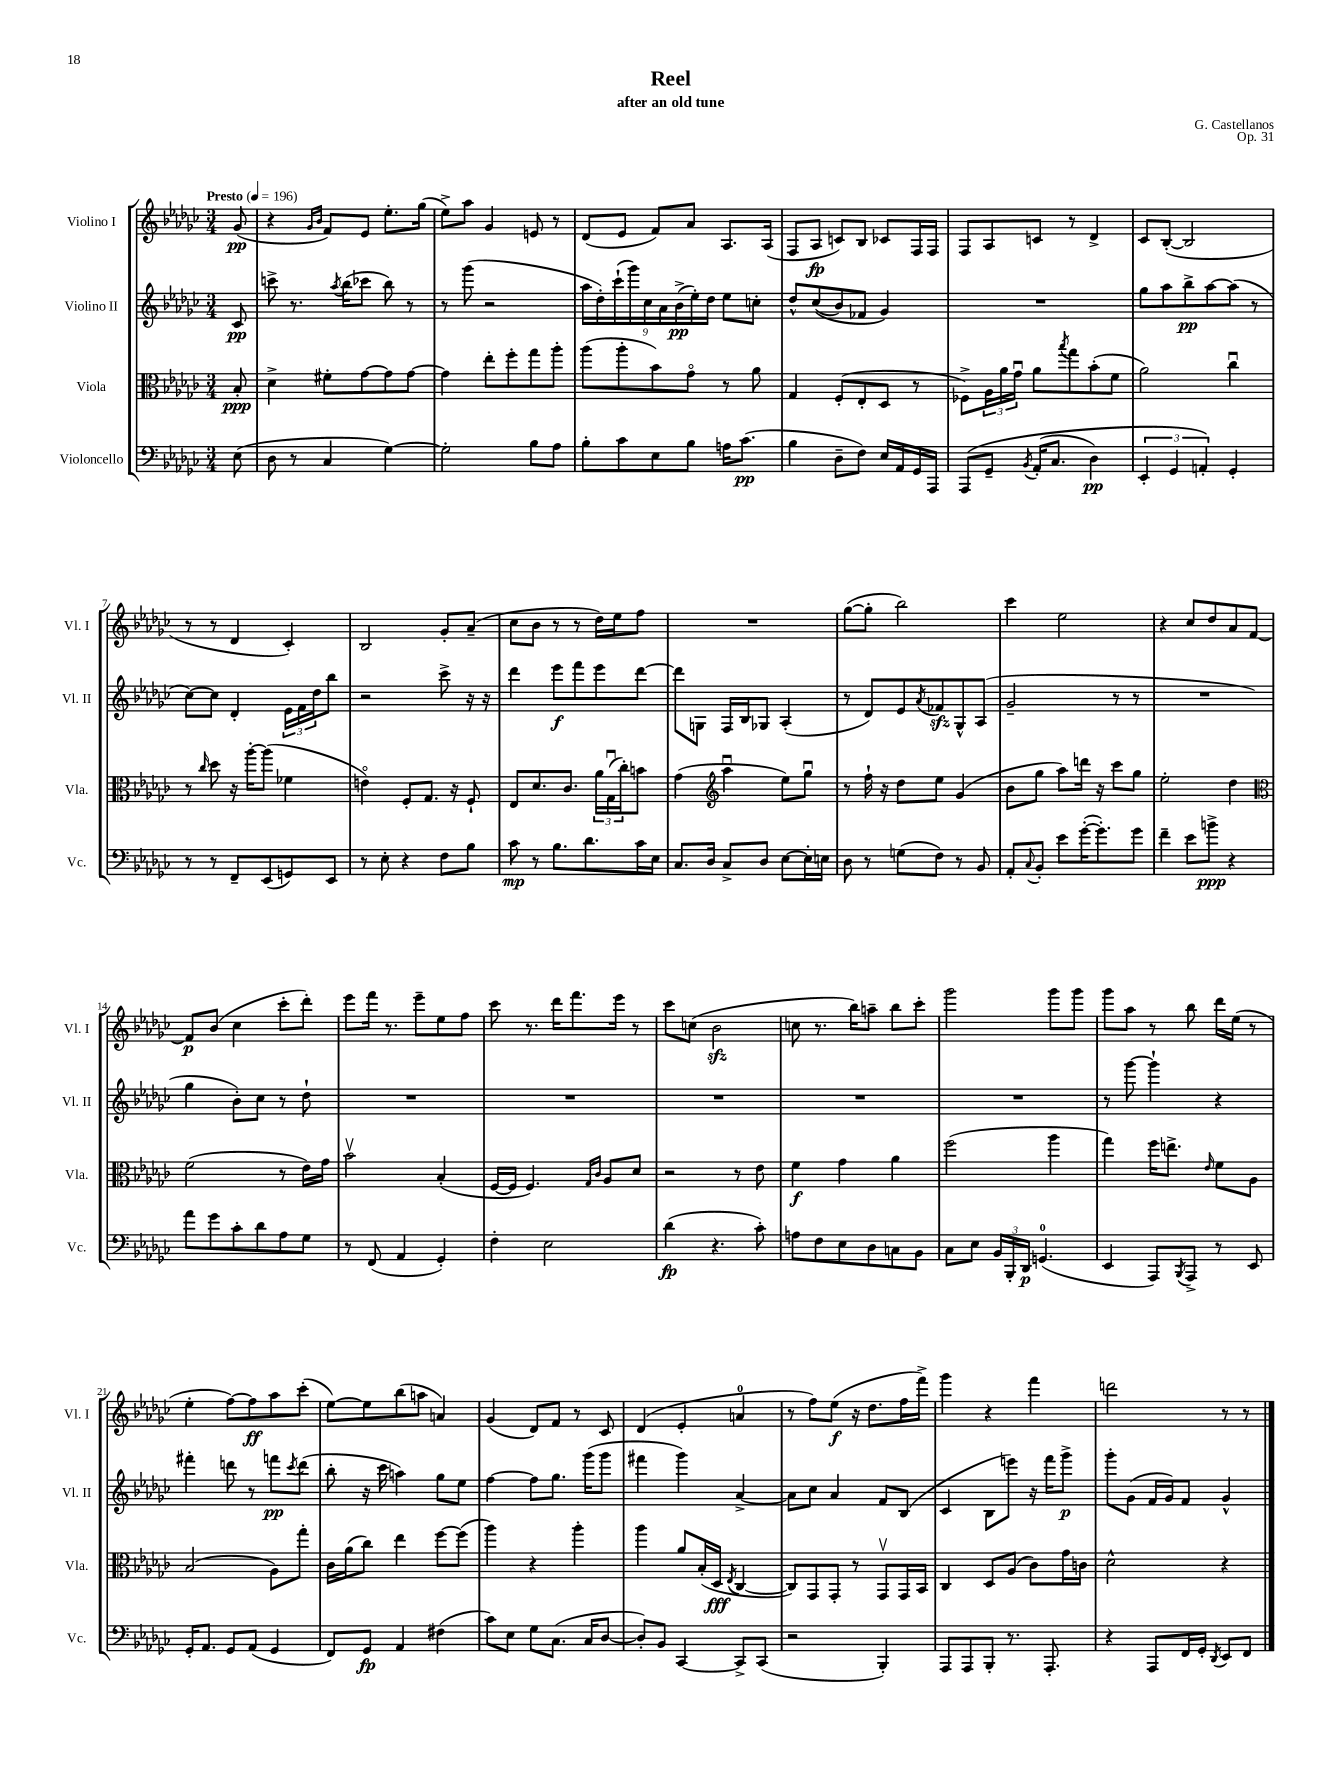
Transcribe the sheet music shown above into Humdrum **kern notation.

**kern	**kern	**kern	**kern
*staff4	*staff3	*staff2	*staff1
*clefF4	*clefC3	*clefG2	*clefG2
*k[b-e-a-d-g-c-]	*k[b-e-a-d-g-c-]	*k[b-e-a-d-g-c-]	*k[b-e-a-d-g-c-]
*M3/4	*M3/4	*M3/4	*M3/4
*MM196	*MM196	*MM196	*MM196
(8E-\	8B-'/	8c-/	(8g-/
=	=	=	=
8D-\	4d-^\	8ccc^\	4r
8r	.	8.r	.
.	.	.	16qqg-/LL
.	.	.	16qqb-/JJ
4C-/	8f#'\L	.	8f/L)
.	.	8qaa-/	.
.	.	(16bb-\LK	.
.	[8g-\	8ccc-\J	8e-/J
[4G-\)	8g-\]	8bb-\)	8.ee-'\L
.	[8g-\J	8r	.
.	.	.	(16gg-\Jk
=	=	=	=
2G-'\]	4g-\]	8r	8ee-^\L)
.	.	(8ggg-\	8aa-\J
.	8ee-'\L	2r	4g-/
.	8ff'\	.	.
8B-\L	8gg-\	.	8e/
8A-\J	8aa-'\J	.	8r
=	=	=	=
8B-'\L	(8aa-\L	18aa-\LL	(8d-/L
.	.	18dd-'\)	.
.	.	(18ccc-`\	.
8c-\	8aa-'\	.	8e-/J
.	.	18ggg-\)	.
.	.	18cc-\	.
8E-\	8b-\)	.	8f/L)
.	.	18a-\	.
.	.	(18b-^\	.
8B-\J	8g-o\J	.	8a-/J
.	.	18ee-'\)	.
.	.	18dd-\JJ	.
16A\LK	8r	8ee-\L	8.A-/L
(8.c-\J	.	.	.
.	8a-\	8cc'\J	.
.	.	.	(16A-/Jk
=	=	=	=
4B-\	4G-/	8dd-^^/L	8F/L
.	.	&((8cc-/	8A-/J
8D-~\L	(8F'/L	8b-/)	8c/L)
8F\J)	8E-'/	8f-/J	8B-/J
16E-/LL	8D-/J	4g-/&)	8c-/L
16AA-/	.	.	.
16GG-/	8r	.	16F/L
16AAA-/JJ	.	.	16F/JJ
=	=	=	=
&(8AAA-/L	8F-^\L)	2.r	8F/L
8GG-~/J	24A-\L	.	8A-/
.	24a-\	.	.
.	24g-u\JJ	.	.
8qBB-/	.	.	.
(16AA-'/LK	8a-\L	.	8c/J
8.C-/J	.	.	.
.	8qbb-/	.	.
.	8gg-\	.	8r
4D-\)	(8b-'\	.	4d-^/
.	8f\J	.	.
=	=	=	=
6EE-'/	2a-\)	8gg-\L	8c-/L
.	.	8aa-\	([8B-'/J
6GG-/	.	.	.
.	.	8bb-^\	2B-/]
6AA'/&)	.	.	.
.	.	[8aa-\	.
4GG-'/	4cc-u\	(8aa-\]J	.
.	.	8r	.
=	=	=	=
8r	8r	[8cc-\L)	8r
.	16qqcc-/	.	.
8r	8dd-\	8cc-\]J	8r
8FF~/L	16r	4d-'/	4d-/
.	[16aa-'\LK	.	.
(8EE-/	(8aa-\]J	.	.
8GG/)	4f-\	24e-\LL	4c-'/)
.	.	24f\	.
.	.	24dd-\J	.
8EE-/J	.	8bb-\J	.
=	=	=	=
8r	4eo\)	2r	2B-/
8E-'\	.	.	.
4r	8F'/L	.	.
.	8.G-/J	.	.
8F\L	.	8ccc-^\	8g-'/L
.	16r	.	.
8B-\J	8F`/	16r	(8a-~/J
.	.	16r	.
=	=	=	=
8c-\	8E-/L	4ddd-\	8cc-\L
8r	8.d-/	.	8b-\J
8.B-\L	.	8eee-\L	8r
.	8.c-/J	.	.
.	.	8fff\	8r
8.d-\	.	.	.
.	24a-\LL	8eee-\	16dd-\LL)
.	(24G-u\	.	.
.	.	.	16ee-\J
.	24cc-'\J)	.	.
16c-\L	8b\J	[8ddd-\J	8ff\J
16E-\JJ	.	.	.
=	=	=	=
8.C-/L	(4g-\	8ddd-\]L	2.r
.	.	8G\J	.
16D-/Jk	.	.	.
*	*clefG2	*	*
8C-^/L	4aa-u\	16F/LL	.
.	.	16B-/J	.
8D-/J	.	8G-/J	.
[8E-\L	8ee-\L)	(4A-'/	.
16E-'\]L	8gg-u\J	.	.
16E\JJ	.	.	.
=	=	=	=
8D-\	8r	8r	([8gg-\L
8r	16ff`\	8d-/L)	8gg-'\]J
.	16r	.	.
(8G\L	8dd-\L	8e-/	2bb-\)
.	.	8qa-/	.
8F\J)	8ee-\J	8f-/	.
8r	(4g-/	8G-^^/	.
8BB-/	.	(8A-/J	.
=	=	=	=
8AA-'/L	8b-\L	2g-~/	4ccc-\
8qqC-/	.	.	.
8BB-'/J	8gg-\J	.	.
8e-\L	8aa-\L)	.	2ee-\
([16g-'\K	16ddd\Jk	.	.
8.g-'\])	16r	.	.
.	8ccc-\L	8r	.
8g-\J	8gg-\J	8r	.
=	=	=	=
4f~\	2ee-'\	2.r	4r
8e-\L	.	.	8cc-/L
8b^\J	.	.	8dd-/
4r	4dd-\	.	8a-/
.	.	.	[8f/J
=	=	=	=
*	*clefC3	*	*
8a-\L	(2f\	4gg-\	8f/]L
8g-\	.	.	(8b-/J
8c-'\	.	8b-'\L)	4cc-\
8d-\	.	8cc-\J	.
8A-\	8r	8r	8ccc-'\L
8G-\J	16e-\LL)	8dd-`\	8ddd-'\J)
.	16g-\JJ	.	.
=	=	=	=
8r	2b-v\	2.r	8eee-\L
(8FF/	.	.	16fff\Jk
.	.	.	8.r
4AA-/	.	.	.
.	.	.	8eee-~\L
4GG-'/)	(4B-'/	.	8ee-\
.	.	.	8ff\J
=	=	=	=
4F'\	[16F/LL	2.r	8ccc-\
.	16F/]JJ	.	.
.	4.F/)	.	8.r
2E-\	.	.	.
.	.	.	16ddd-\LK
.	.	.	8.fff\
.	16qqG-/LL	.	.
.	16qqc-/JJ	.	.
.	8A-/L	.	.
.	.	.	16eee-\Jk
.	8d-/J	.	8r
=	=	=	=
(4d-\	2r	2.r	8ccc-\L
.	.	.	(8cc\J
4.r	.	.	2b-\
.	8r	.	.
8c-'\)	8e-\	.	.
=	=	=	=
8A\L	4f\	2.r	8cc\
8F\	.	.	8.r
8E-\	4g-\	.	.
.	.	.	16bb-\LK)
8D-\	.	.	8aa~\J
8C\	4a-\	.	8bb-\L
8BB-\J	.	.	8ccc-'\J
=	=	=	=
8C-\L	(2ff\	2.r	2ggg-\
8E-\J	.	.	.
24BB-/LL	.	.	.
24BBB-'/	.	.	.
24DD-/JJ	.	.	.
(4.GG/	.	.	.
.	4aa-\	.	8ggg-\L
.	.	.	8ggg-\J
=	=	=	=
4EE-/	4gg-\)	8r	8ggg-\L
.	.	[8ggg-\	8aa-\J
8AAA-/L)	16ff\LK	4ggg-`\]	8r
.	8.ee^\J	.	.
8qBBB-/	.	.	.
8AAA-^/J	.	.	8bb-\
.	16qqe-/	.	.
8r	8f\L	4r	16ddd-\LL
.	.	.	(16ee-\JJ
8EE-/	8A-\J	.	8r
=	=	=	=
16GG-'/LK	(2B-/	4fff#'\	4ee-'\
8.AA-/J	.	.	.
8GG-/L	.	8ddd\	[8ff\L)
(8AA-/J	.	8r	8ff\]
4GG-/	8A-\L)	8fff\L	8aa-\
.	.	8qccc-/	.
.	8gg-'\J	(8ddd\J	(8ccc-'\J
=	=	=	=
8FF/L)	16c-\LL	8bb-'\	[8ee-\L)
.	(16a-\J	.	.
8GG-/J	8cc-\J)	16r	8ee-\]
.	.	16ccc-\	.
4AA-/	4ee-\	4aa\)	(8bb-\
.	.	.	8aa\J
(4F#\	[8ff\L	8gg-\L	4a/)
.	(8ff\]J	8ee-\J	.
=	=	=	=
8c-\L)	4aa-\)	[4ff\	(4g-/
8E-\J	.	.	.
8G-\L	4r	8ff\]L	8d-/L)
(8.C-\J	.	8.gg-\J	8f/J
.	4aa-'\	.	8r
16C-/LK	.	(16ggg-\LK	.
[8D-/J	.	8ggg-\J	8c-/
=	=	=	=
8D-'/]L)	4aa-\	4fff#\	(4d-/
8BB-/J	.	.	.
[4CC-/	8a-/L	4ggg-\)	4e-'/
.	(16B-'/L	.	.
.	16D-/JJ	.	.
.	8qE-/	.	.
8CC-^/]L	[4C-/	[4a-^/	4a/
(8CC-/J	.	.	.
=	=	=	=
2r	8C-/]L)	8a-\]L	8r
.	8GG-/	8cc-\J	8ff\L)
.	8GG-'/J	4a-/	(8ee-\J
.	8r	.	16r
.	.	.	8.dd-\L
4BBB-'/)	8GG-v/L	8f/L	.
.	16GG-/L	(8B-/J	16ff\L
.	16BB-/JJ	.	16fff^\JJ)
=	=	=	=
8AAA-/L	4C-/	4c-/	4ggg-\
8AAA-/	.	.	.
8BBB-'/J	8D-/L	8B-\L	4r
8.r	(8A-/J	8eee\J)	.
.	8c-\L)	16r	4fff\
8.AAA-'/	.	16fff\LK	.
.	16g-\L	8ggg-^\J	.
.	16c\JJ	.	.
=	=	=	=
4r	2d-^^\	8ggg-'\L	2ddd\
.	.	(8g-\J	.
8AAA-/L	.	16f/LL	.
.	.	16g-/J)	.
16FF/L	.	8f/J	.
16GG-'/JJ	.	.	.
8qDD-/	.	.	.
8EE-/L	4r	4g-^^/	8r
8FF/J	.	.	8r
==	==	==	==
*-	*-	*-	*-
